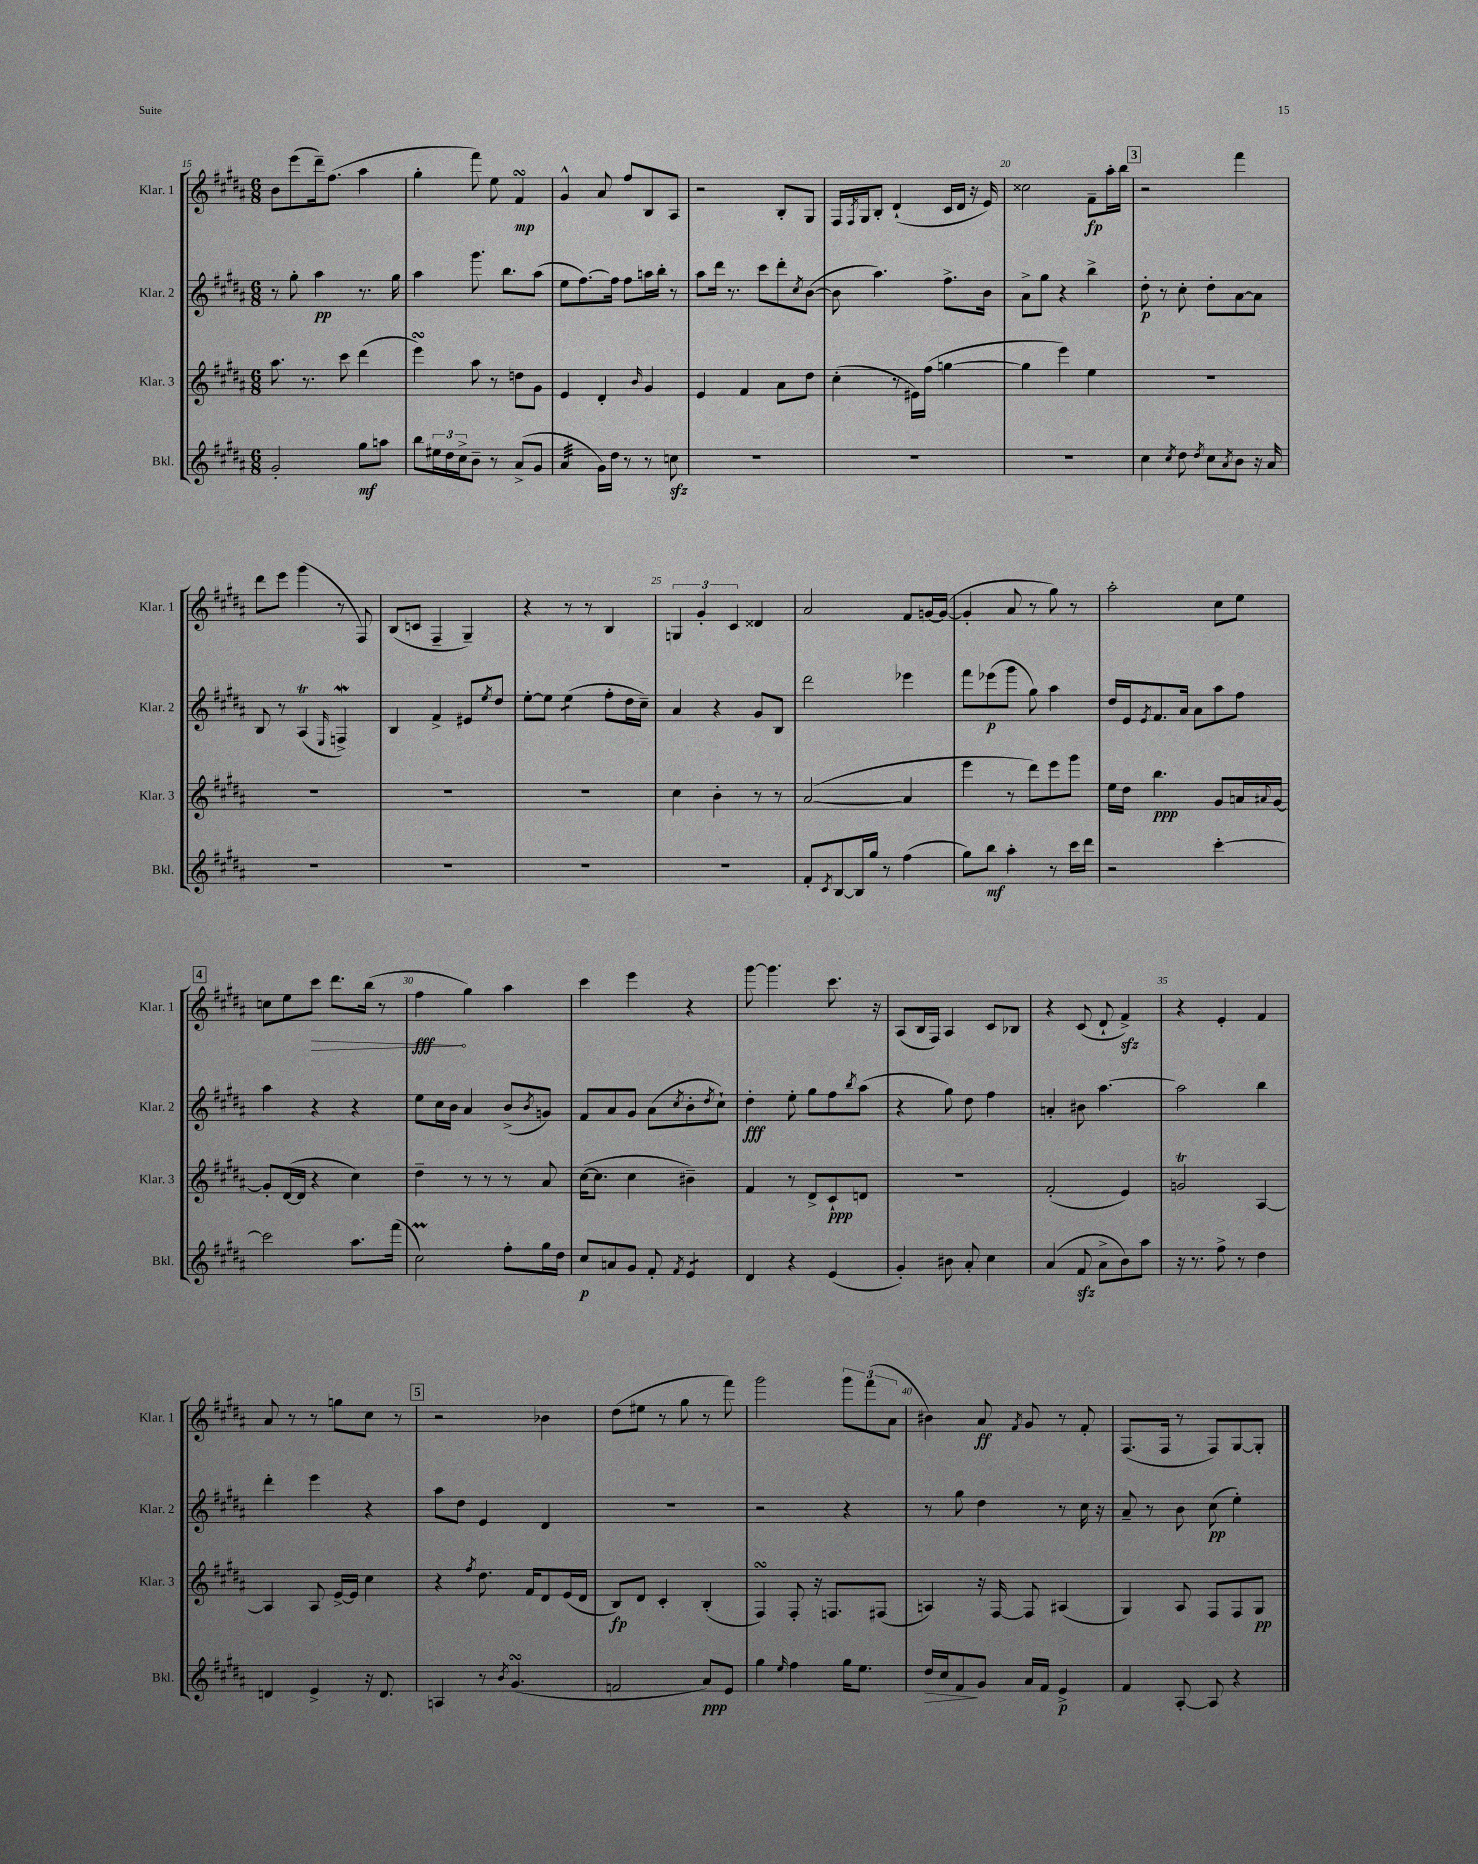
<<
\new StaffGroup <<
\new Staff = "s0" \with { instrumentName = "Klar. 1" shortInstrumentName = "Klar. 1" } {
    \clef treble \key b \major \numericTimeSignature \time 6/8
    b'8 e'''8( dis'''16--) fis''8.( ais''4 |
    gis''4-. fis'''8) e''8 fis'4\turn\mp |
    gis'4-^ ais'8 fis''8 b8 ais8 |
    r2 b8-. gis8 |
    fis16 \acciaccatura { fis8 } gis16 b8-. dis'4-!( cis'16 dis'16 r16 e'16) |
    cisis''2 fis'8--\fp ais''16-. b''16 |
    \mark \markup { \box "3" } r2 fis'''4 |
    dis'''8 e'''8 gis'''4( r8 fis8) |
    b8( c'8 fis4-- gis4--) |
    r4 r8 r8 b4 |
    \tuplet 3/2 { g4 gis'4-. cis'4 } disis'4 |
    ais'2 fis'8 g'16~ g'16~( |
    g'4-. ais'8 r8 gis''8) r8 |
    ais''2-. cis''8 e''8 |
    \mark \markup { \box "4" } c''8 e''8 \once \override Hairpin.circled-tip = ##t cis'''8\> dis'''8. b''16( r8 |
    fis''4\fff\! gis''4) ais''4 |
    cis'''4 e'''4 r4 |
    gis'''8~ gis'''4. cis'''8. r16 |
    ais8( b16 fis16) ais4 cis'8 bes8 |
    r4 cis'8( dis'8-! fis'4->\sfz) |
    r4 e'4-. fis'4 |
    ais'8 r8 r8 g''8 cis''8 r8 |
    \mark \markup { \box "5" } r2 bes'4 |
    dis''8( eis''8 r8 gis''8 r8 fis'''8) |
    gis'''2 \tuplet 3/2 { gis'''8 fis'''8( ais'8 } |
    bis'4) ais'8\ff \acciaccatura { fis'8 } gis'8 r8 fis'8-. |
    fis8.( fis16 r8 fis8) gis8~ gis8-. \bar "|." |
}
\new Staff = "s1" \with { instrumentName = "Klar. 2" shortInstrumentName = "Klar. 2" } {
    \clef treble \key b \major \numericTimeSignature \time 6/8
    r8 gis''8-. ais''4\pp r8. gis''16 |
    ais''4 gis'''8. b''8. ais''8( |
    e''8 fis''8.~) fis''16 fis''8 a''16 b''16-. r8 |
    ais''8 dis'''16 r8. cis'''8 dis'''8-. \acciaccatura { cis''8 } b'8~( |
    b'8 ais''4.) fis''8.-> b'16 |
    ais'8-> gis''8 r4 b''4-> |
    \mark \markup { \box "3" } dis''8-.\p r8 cis''8-. dis''8-. ais'8~ ais'8 |
    b8 r8 ais4\trill( \grace { e16 } f4->\mordent) |
    b4 fis'4-> eis'8 \acciaccatura { e''8 } dis''8 |
    e''8~-. e''8 e''4:8( fis''8-. dis''16 cis''16--) |
    ais'4 r4 gis'8 b8 |
    dis'''2 ees'''4 |
    fis'''8 ees'''8\p( gis'''8 gis''8) ais''4 |
    dis''16 e'16 \acciaccatura { e'8 } fis'8. ais'16 ais'8 ais''8 fis''8 |
    \mark \markup { \box "4" } ais''4 r4 r4 |
    e''8 cis''16 b'16 ais'4 b'8->( \acciaccatura { b'8 } g'8) |
    fis'8 ais'8 gis'8 ais'8( \acciaccatura { cis''8 } b'8-. \acciaccatura { dis''8 } cis''8-!) |
    dis''4-.\fff e''8-. gis''8 fis''8 \acciaccatura { b''8 } ais''8( |
    r4 gis''8) dis''8 fis''4 |
    a'4-. bis'8 ais''4.~ |
    ais''2 b''4 |
    dis'''4-. e'''4 r4 |
    \mark \markup { \box "5" } ais''8 dis''8 e'4 dis'4 |
    R2. |
    r2 r4 |
    r8 gis''8 dis''4 r8 cis''16 r16 |
    ais'8-- r8 b'8 cis''8\pp( e''4-.) \bar "|." |
}
\new Staff = "s2" \with { instrumentName = "Klar. 3" shortInstrumentName = "Klar. 3" } {
    \clef treble \key b \major \numericTimeSignature \time 6/8
    ais''8. r8. cis'''8 dis'''4( |
    e'''4\turn) ais''8 r8 d''8 gis'8 |
    e'4 dis'4-. \grace { b'16 } gis'4 |
    e'4 fis'4 ais'8 dis''8 |
    cis''4-.( r8 eis'16) fis''16( g''4~ |
    g''4 e'''4) e''4 |
    \mark \markup { \box "3" } R2. |
    R2. |
    R2. |
    R2. |
    cis''4 b'4-. r8 r8 |
    ais'2~( ais'4 |
    e'''4 r8 dis'''8) e'''8 gis'''8 |
    e''16 dis''16 b''4.\ppp gis'8 a'16 \appoggiatura { ais'8 } gis'16~ |
    \mark \markup { \box "4" } gis'8-. dis'16~( dis'16 r4 cis''4) |
    dis''4-- r8 r8 r8 ais'8 |
    cis''16~( cis''8. cis''4 bis'4--) |
    fis'4 r8 dis'8-> cis'8-!\ppp d'8 |
    R2. |
    fis'2-.( e'4) |
    g'2\trill ais4~ |
    ais4 ais8 e'16~-> e'16 cis''4 |
    \mark \markup { \box "5" } r4 \acciaccatura { fis''8 } dis''8. fis'16 dis'8 e'16( dis'16 |
    b8\fp) dis'8 cis'4-. b4-.( |
    fis4\turn) fis8-. r16 f8. fis8( |
    a4) r16 fis16~ fis8 ais4( |
    gis4) ais8 fis8 fis8 gis8\pp \bar "|." |
}
\new Staff = "s3" \with { instrumentName = "Bkl." shortInstrumentName = "Bkl." } {
    \clef treble \key b \major \numericTimeSignature \time 6/8
    gis'2-. gis''8\mf a''8 |
    b''8 \tuplet 3/2 { eis''16 dis''16 cis''16-> } b'8-- r8 ais'8->( gis'8 |
    ais'4:32 gis'16) dis''16 r8 r8 c''8\sfz |
    R2. |
    R2. |
    R2. |
    \mark \markup { \box "3" } cis''4 \acciaccatura { cis''8 } dis''8 \acciaccatura { dis''8 } cis''8 \acciaccatura { ais'8 } b'8 r16 ais'16 |
    R2. |
    R2. |
    R2. |
    R2. |
    fis'8-. \acciaccatura { cis'8 } b8~ b16 gis''16 r8 fis''4( |
    gis''8) b''8\mf ais''4-. r8 cis'''16 dis'''16 |
    r2 cis'''4~-. |
    \mark \markup { \box "4" } cis'''2 ais''8. fis'''16( |
    cis''2\prall) fis''8-. gis''16 dis''16 |
    cis''8\p a'8 gis'8 fis'8-. \acciaccatura { fis'8 } e'4:8 |
    dis'4 r4 e'4( |
    gis'4-.) bis'8 ais'8-. cis''4 |
    ais'4( fis'8\sfz ais'8-> b'8) ais''8 |
    r16 r8. fis''8-> r8 dis''4 |
    d'4 e'4-> r16 d'8. |
    \mark \markup { \box "5" } a4 r8 \acciaccatura { b'8 } gis'4.\turn( |
    f'2 ais'8\ppp) e'8 |
    gis''4 \grace { e''16 } fis''4 gis''16 e''8. |
    dis''16\> cis''16 fis'8\! gis'8 ais'16 fis'16 e'4->\p |
    fis'4 ais8~-. ais8 r4 \bar "|." |
}
>>
>>
\layout { \context { \Score currentBarNumber = #15 \override BarNumber.break-visibility = ##(#f #t #t) barNumberVisibility = #(every-nth-bar-number-visible 5) } }
